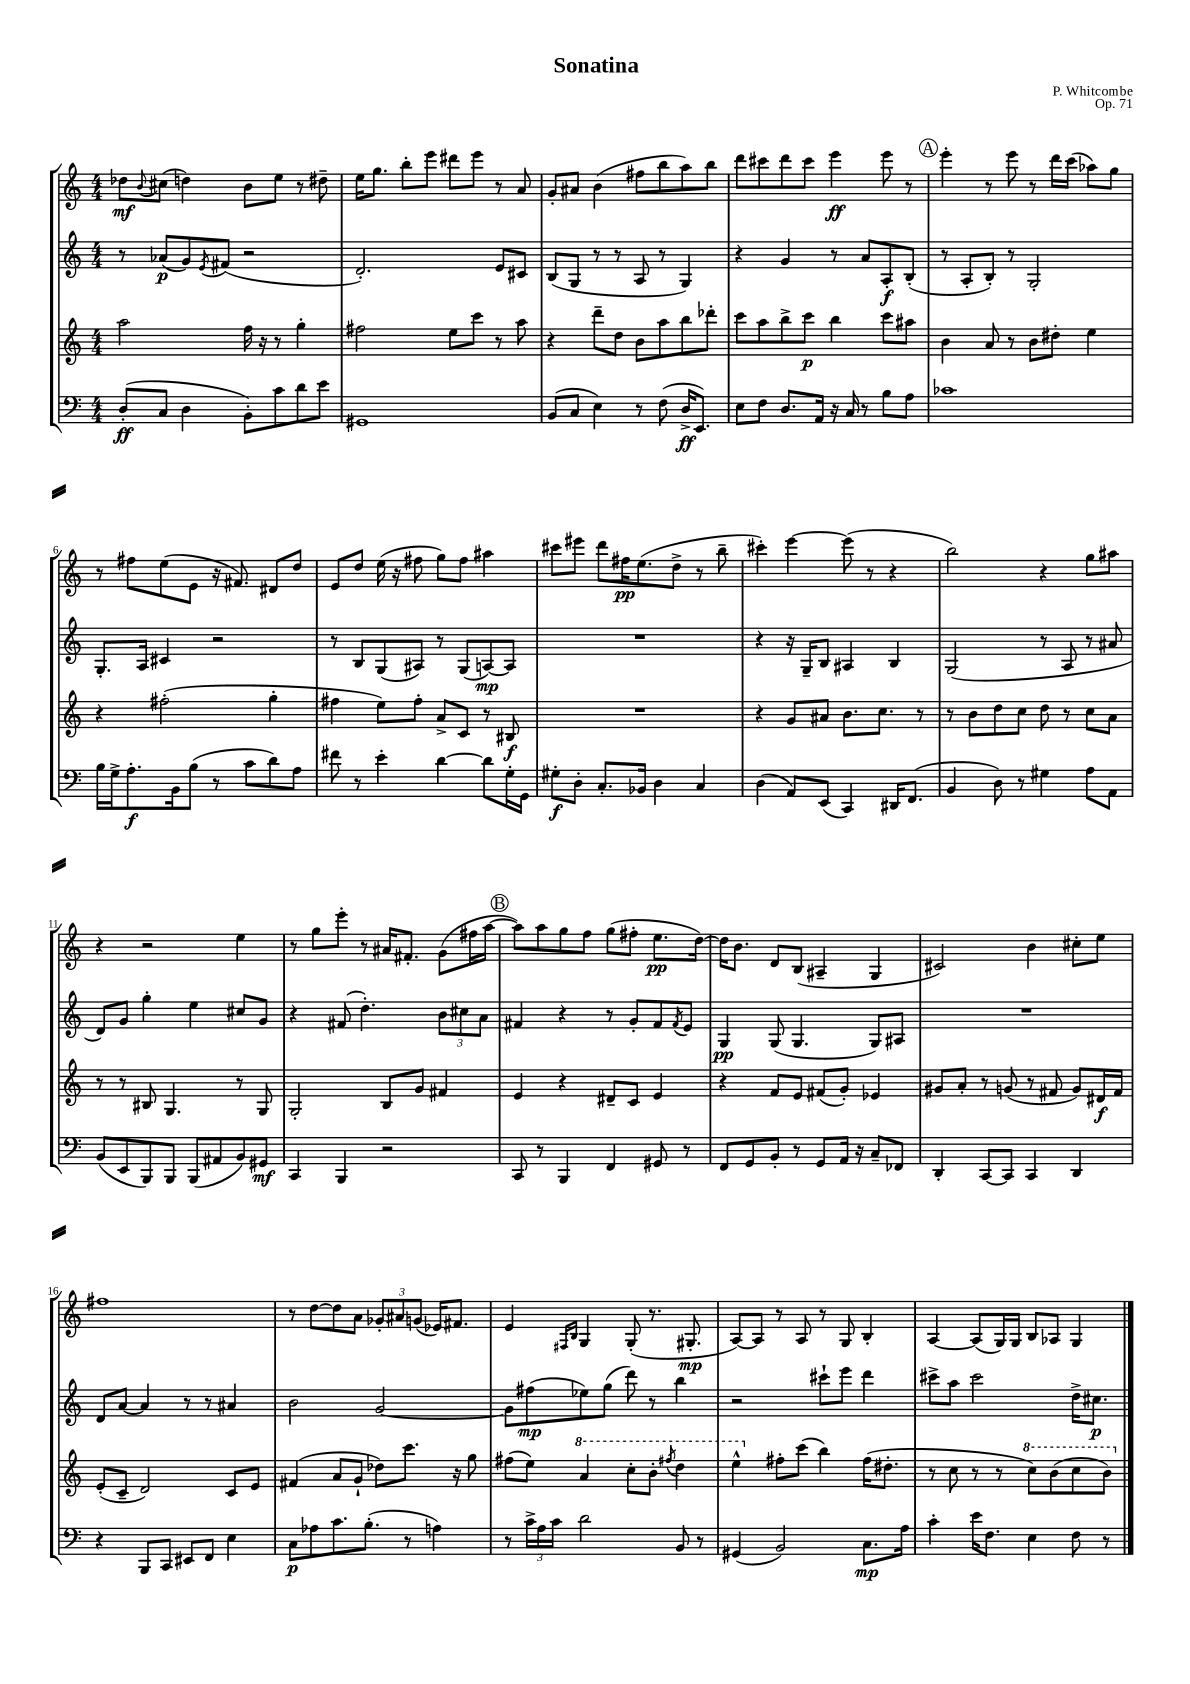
\header { title = "Sonatina" composer = "P. Whitcombe" opus = "Op. 71" }
<<
\new StaffGroup <<
\new Staff = "s0" {
    \clef treble \key c \major \numericTimeSignature \time 4/4
    des''8\mf \appoggiatura { b'8 } cis''8( d''4) b'8 e''8 r8 dis''8-- |
    e''16 g''8. b''8-. e'''8 dis'''8 e'''8 r8 a'8 |
    g'8-. ais'8 b'4( fis''8 b''8 a''8) b''8 |
    d'''8 cis'''8 d'''8 cis'''8 e'''4\ff e'''8 r8 |
    \mark \markup { \circle "A" } e'''4-. r8 e'''8 r8 d'''16 c'''16( aes''8) g''8 |
    r8 fis''8 e''8( e'8 r16 fis'8.) dis'8 d''8 |
    e'8 d''8 e''16( r16 fis''8 g''8) fis''8 ais''4 |
    cis'''8 eis'''8 d'''8 fis''16\pp e''8.( d''8-> r8 b''8-- |
    cis'''4-.) e'''4~ e'''8( r8 r4 |
    b''2) r4 g''8 ais''8 |
    r4 r2 e''4 |
    r8 g''8 e'''8-. r8 ais'16 fis'8.-. g'8( fis''16 a''16~ |
    \mark \markup { \circle "B" } a''8) a''8 g''8 f''8 g''8( fis''8-. e''8.\pp d''16~) |
    d''16 b'8. d'8 b8( ais4-- g4 |
    cis'2) b'4 cis''8-. e''8 |
    fis''1 |
    r8 d''8~ d''8 a'8 \tuplet 3/2 { ges'8-. ais'8 g'8( } ees'16) fis'8. |
    e'4 \grace { fis16 b16 } g4 g8-.( r8. gis8.-.\mp |
    a8~) a8 r8 a8 r8 g8 b4-. |
    a4~ a8( g16) g16 b8 aes8 g4 \bar "|." |
}
\new Staff = "s1" {
    \clef treble \key c \major \numericTimeSignature \time 4/4
    r8 aes'8\p( g'8) \acciaccatura { e'8 } fis'8( r2 |
    d'2.-.) e'8 cis'8 |
    b8( g8 r8 r8 a8 r8 g4) |
    r4 g'4 r8 a'8 a8-.\f b8-.( |
    \mark \markup { \circle "A" } r8 a8-. b8-.) r8 g2-. |
    g8.-. a16 cis'4 r2 |
    r8 b8 g8( ais8) r8 g8( a8~\mp) a8 |
    R1 |
    r4 r16 g16-- b8 ais4 b4 |
    g2( r8 a8 r8 ais'8 |
    d'8) g'8 g''4-. e''4 cis''8 g'8 |
    r4 fis'8( d''4.-.) \tuplet 3/2 { b'8 cis''8 a'8 } |
    \mark \markup { \circle "B" } fis'4 r4 r8 g'8-. fis'8 \acciaccatura { fis'8 } e'8 |
    g4\pp g8( g4. g8) ais8 |
    R1 |
    d'8 a'8~ a'4 r8 r8 ais'4 |
    b'2 g'2~ |
    g'8 fis''8\mp( ees''8) g''8( d'''8) r8 b''4 |
    r2 cis'''8-! e'''8 d'''4 |
    cis'''8-> a''8 cis'''2 d''16-> cis''8.\p \bar "|." |
}
\new Staff = "s2" {
    \clef treble \key c \major \numericTimeSignature \time 4/4
    a''2 f''16 r16 r8 g''4-. |
    fis''2 e''8 c'''8 r8 a''8 |
    r4 d'''8-- d''8 b'8 a''8 b''8 des'''8-. |
    c'''8 a''8 b''8-> c'''8\p b''4 c'''8 ais''8 |
    \mark \markup { \circle "A" } b'4 a'8 r8 b'8 dis''8-. e''4 |
    r4 fis''2-.( g''4-. |
    fis''4 e''8) fis''8-. a'8-> c'8 r8 bis8\f |
    R1 |
    r4 g'8 ais'8 b'8. c''8. r8 |
    r8 b'8 d''8 c''8 d''8 r8 c''8 a'8 |
    r8 r8 bis8 g4. r8 g8 |
    g2-. b8 g'8 fis'4 |
    \mark \markup { \circle "B" } e'4 r4 dis'8-- c'8 e'4 |
    r4 f'8 e'8 fis'8( g'8-.) ees'4 |
    gis'8 a'8-. r8 g'8( r8 fis'8 g'8) dis'16\f fis'16 |
    e'8-.( c'8-- d'2) c'8 e'8 |
    fis'4( a'8 g'8-! des''8) c'''8. r16 g''8 |
    fis''8( e''8) \ottava #1 a''4 c'''8-. b''8-. \acciaccatura { fis'''8 } d'''4 |
    e'''4-^ \ottava #0 fis''8-. c'''8( b''4) fis''16( dis''8.-. |
    r8 c''8 r8 r8 \ottava #1 c'''8) b''8( c'''8 b''8) \ottava #0 \bar "|." |
}
\new Staff = "s3" {
    \clef bass \key c \major \numericTimeSignature \time 4/4
    d8-.\ff( c8 d4 b,8-.) c'8 d'8 e'8 |
    gis,1 |
    b,8( c8 e4) r8 f8( d16->\ff e,8.) |
    e8 f8 d8. a,16 r16 c16 r8 b8 a8 |
    \mark \markup { \circle "A" } ces'1 |
    b16 g16-> a8.-.\f b,16 b8( r8 c'8 d'8) a8 |
    fis'8 r8 e'4-. d'4~ d'8 g16-. g,16 |
    gis8-.\f d8-. c8.-. bes,16 d4 c4 |
    d4( a,8) e,8( c,4) dis,16 f,8.( |
    b,4 d8) r8 gis4 a8 a,8 |
    b,8( e,8 b,,8) b,,8 b,,8( ais,8 b,8) gis,8\mf |
    c,4 b,,4 r2 |
    \mark \markup { \circle "B" } c,8 r8 b,,4 f,4 gis,8 r8 |
    f,8 g,8 b,8-. r8 g,8 a,16 r16 c8-- fes,8 |
    d,4-. c,8~ c,8 c,4 d,4 |
    r4 b,,8 c,8 eis,8 f,8 e4 |
    c8\p aes8 c'8. b8.-.( r8 a4) |
    r8 \tuplet 3/2 { c'16-> a16 c'16 } d'2 b,8 r8 |
    gis,4( b,2) c8.\mp a16 |
    c'4-. e'16 f8. e4 f8 r8 \bar "|." |
}
>>
>>
